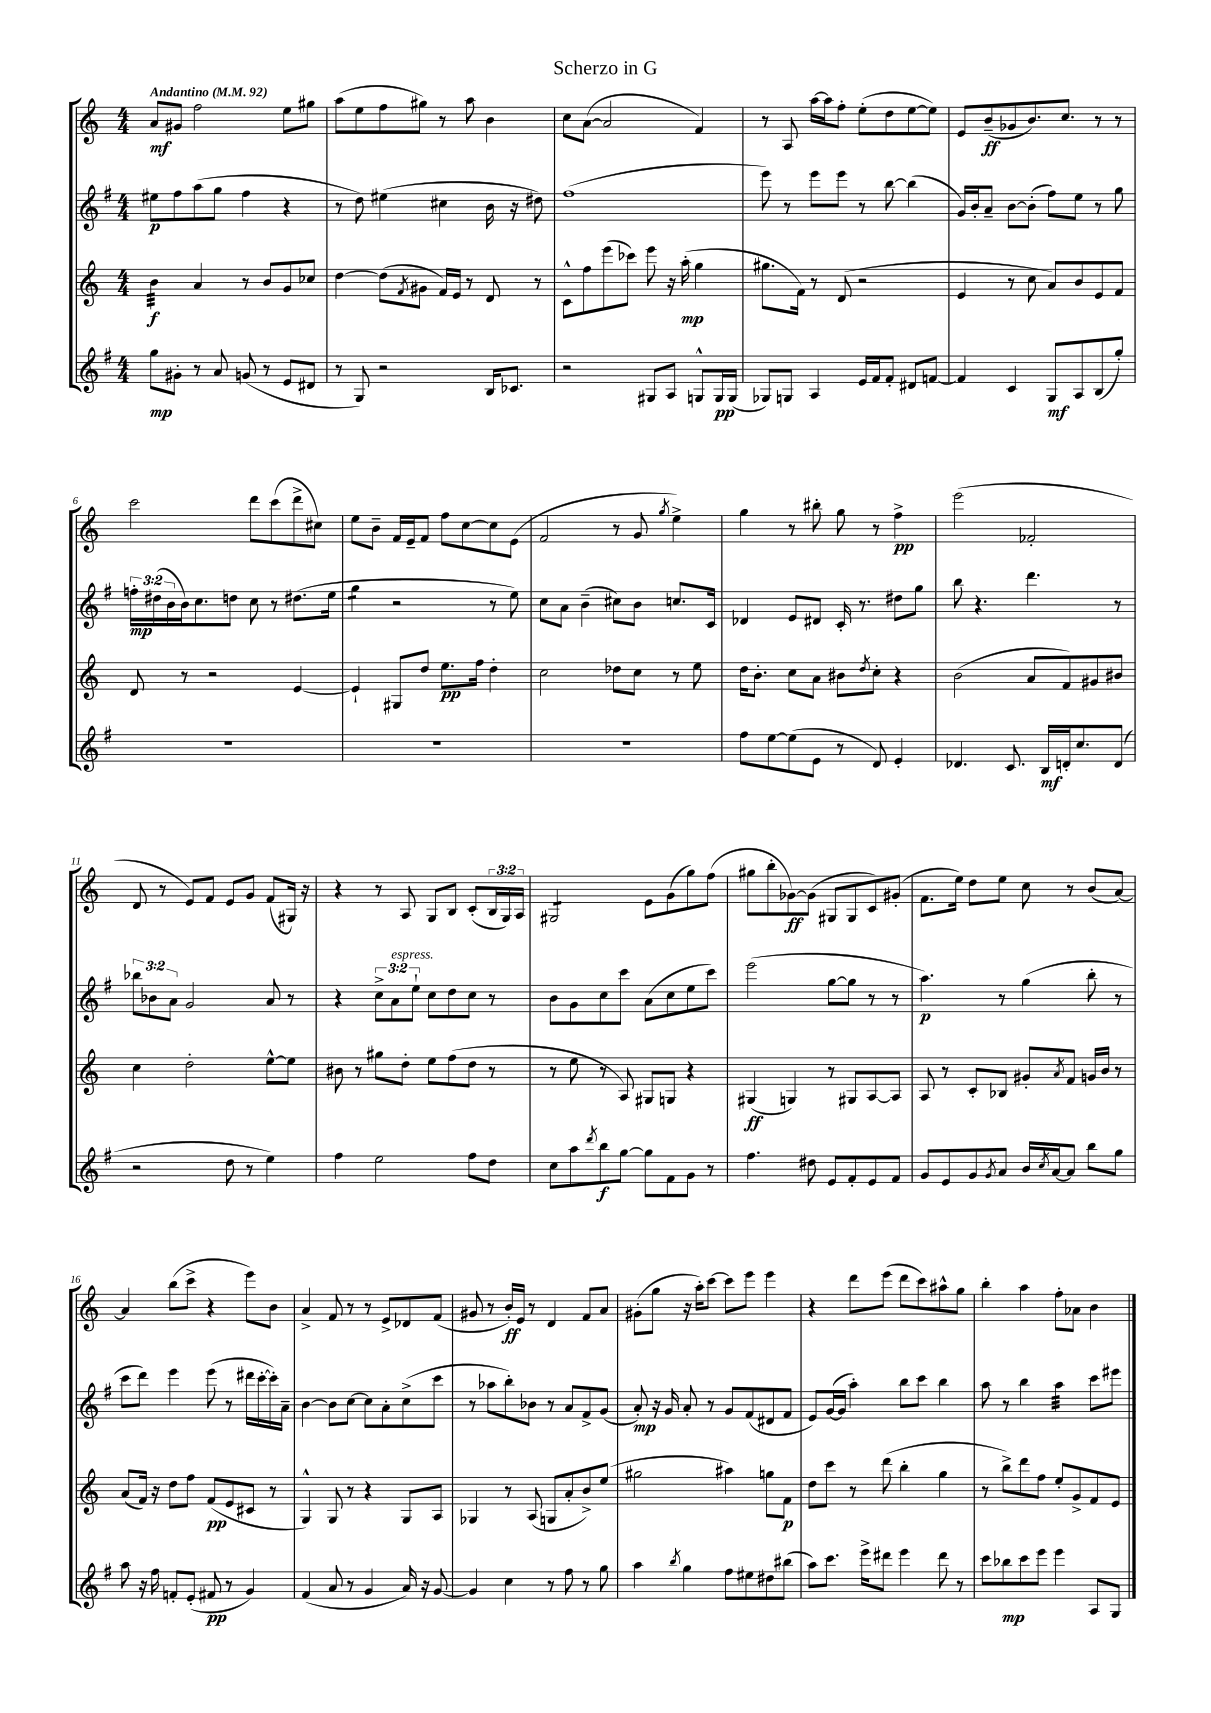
\header { title = "Scherzo in G" }
<<
\new StaffGroup <<
\new Staff = "s0" {
    \clef treble \key c \major \numericTimeSignature \time 4/4 \override Staff.TupletNumber.text = #tuplet-number::calc-fraction-text \tempo "Andantino" 4 = 92
    a'8\mf gis'8 f''2 e''8 gis''8 |
    a''8( e''8 f''8 gis''8) r8 a''8 b'4 |
    c''8 a'8~( a'2 f'4) |
    r8 a8 a''16~ a''16 f''8-. e''8-.( d''8 e''8~ e''8) |
    e'8 b'8--\ff( ges'8 b'8.) c''8. r8 r8 |
    c'''2 d'''8 c'''8( d'''8-> cis''8) |
    e''8 b'8-- f'16 e'16-- f'8 f''8 c''8~ c''8 e'8( |
    f'2 r8 g'8 \acciaccatura { g''8 } e''4->) |
    g''4 r8 bis''8-. g''8 r8 f''4->\pp |
    e'''2( fes'2-. |
    d'8 r8 e'8) f'8 e'8 g'8 f'8( gis16) r16 |
    r4 r8 a8 g8 b8 c'8-.( \tuplet 3/2 { b16 g16) a16 } |
    gis2:8 e'8 g'8( g''8) f''8( |
    gis''8 b''8-. ges'8~\ff) ges'8( gis8 gis8 c'8) gis'8-.( |
    f'8. e''16) d''8 e''8 c''8 r8 b'8( a'8~) |
    a'4 b''8( c'''8-> r4 e'''8) b'8 |
    a'4-> f'8 r8 r8 e'8-> des'8 f'8( |
    gis'8 r8 b'16-.\ff) e'16 r8 d'4 f'8 a'8 |
    gis'8-.( g''8 r16 a''16-.) c'''8~ c'''8 e'''8 e'''4 |
    r4 d'''8 e'''8( d'''8 c'''8) ais''8-^ g''8 |
    b''4-. a''4 f''8-. aes'8 b'4 \bar "|." |
}
\new Staff = "s1" {
    \clef treble \key g \major \numericTimeSignature \time 4/4 \override Staff.TupletNumber.text = #tuplet-number::calc-fraction-text
    eis''8\p fis''8 a''8( g''8 fis''4 r4 |
    r8 d''8) eis''4( cis''4 b'16 r16 dis''8) |
    fis''1( |
    e'''8) r8 e'''8 e'''8 r8 b''8~ b''4( |
    g'16) b'16-. a'8-- b'8~ b'8-.( fis''8) e''8 r8 g''8 |
    \tuplet 3/2 { f''16-.\mp dis''16( b'16 } b'16) c''8. d''8 c''8 r8 dis''8.( e''16 |
    g''4:8 r2 r8 e''8) |
    c''8 a'8 b'4--( cis''8) b'8 c''8. c'16 |
    des'4 e'8 dis'8 c'16-. r8. dis''8 g''8 |
    b''8 r4. d'''4. r8 |
    \tuplet 3/2 { bes''8 bes'8 a'8 } g'2 a'8 r8 |
    r4 \tuplet 3/2 { c''8-> a'8^\markup { \italic "espress." } e''8-! } c''8 d''8 c''8 r8 |
    b'8 g'8 c''8 c'''8 a'8( c''8 e''8 c'''8) |
    e'''2( g''8~ g''8 r8 r8 |
    a''4.\p) r8 g''4( b''8-. r8 |
    c'''8 d'''8) e'''4 e'''8( r8 dis'''16 c'''16~-. c'''16-.) a'16-- |
    b'4~ b'8 c''8~ c''8 a'8-. c''8->( c'''8 |
    r8 aes''8 b''8-.) bes'8 r8 a'8 fis'8-> g'8( |
    a'8-.\mp) r16 g'16 a'8-. r8 g'8 fis'8( dis'8 fis'8 |
    e'8) g'16~( g'16 a''4-.) b''8 c'''8 b''4 |
    a''8 r8 b''4 a''4:32 c'''8 eis'''8 \bar "|." |
}
\new Staff = "s2" {
    \clef treble \key c \major \numericTimeSignature \time 4/4
    b'4:32\f a'4 r8 b'8 g'8 ces''8 |
    d''4~ d''8( \acciaccatura { f'8 } gis'8 f'16) e'16 r8 d'8 r8 |
    c'8-^ f''8 e'''8( ces'''8) e'''8 r16 a''16-.\mp( g''4 |
    gis''8. f'16) r8 d'8( r2 |
    e'4 r8 c''8 a'8) b'8 e'8 f'8 |
    d'8 r8 r2 e'4~ |
    e'4-! gis8 d''8 e''8.\pp f''16 d''4-. |
    c''2 des''8 c''8 r8 e''8 |
    d''16 b'8.-. c''8 a'8 bis'8 \acciaccatura { d''8 } c''8-. r4 |
    b'2( a'8 f'8) gis'8 bis'8 |
    c''4 d''2-. e''8~-^ e''8 |
    bis'8 r8 gis''8 d''8-. e''8 f''8( d''8 r8 |
    r8 e''8 r8 a8) gis8 g8 r4 |
    gis4\ff( g4) r8 gis8 a8~ a8 |
    a8 r8 c'8-. bes8 gis'8-. \acciaccatura { a'8 } f'8 g'16 b'16 r8 |
    a'8( f'16) r16 d''8 f''8 f'8\pp( e'8 cis'8 r8 |
    g4-^) g8 r8 r4 g8 a8 |
    ges4 r8 a8( g8 a'8-. b'8->) e''8( |
    gis''2 ais''4) g''8 f'8\p |
    d''8 c'''8 r8 d'''8( b''4-. g''4 |
    r8 b''8->) d'''8 f''8 e''8-. g'8-> f'8 e'8 \bar "|." |
}
\new Staff = "s3" {
    \clef treble \key g \major \numericTimeSignature \time 4/4
    g''8\mp gis'8-. r8 a'8 g'8( r8 e'8 dis'8 |
    r8 g8) r2 b16 ces'8. |
    r2 gis8 a8 g8-^ g16\pp g16( |
    ges8) g8 a4 e'16 fis'16 fis'8-. dis'8 f'8~ |
    f'4 c'4 g8\mf a8 b8( g''8-.) |
    R1 |
    R1 |
    R1 |
    fis''8 e''8~ e''8( e'8 r8 d'8) e'4-. |
    des'4. c'8. b16\mf d'16-. c''8. d'8( |
    r2 d''8 r8 e''4) |
    fis''4 e''2 fis''8 d''8 |
    c''8 a''8 \acciaccatura { d'''8 } b''8\f g''8~ g''8 fis'8 g'8 r8 |
    fis''4. dis''8 e'8 fis'8-. e'8 fis'8 |
    g'8 e'8 g'8 \acciaccatura { g'8 } a'8 b'16 \acciaccatura { c''8 } a'16~ a'8 b''8 g''8 |
    a''8 r16 fis''16 f'8-. e'8-.( fis'8\pp r8 g'4) |
    fis'4( a'8 r8 g'4 a'16) r16 g'8~ |
    g'4 c''4 r8 fis''8 r8 g''8 |
    a''4 \acciaccatura { b''8 } g''4 fis''8 eis''8 dis''8 bis''8( |
    a''8) c'''8. e'''16-> dis'''8 e'''4 dis'''8 r8 |
    c'''8 bes''8\mp c'''8 e'''8 e'''4 a8 g8 \bar "|." |
}
>>
>>
